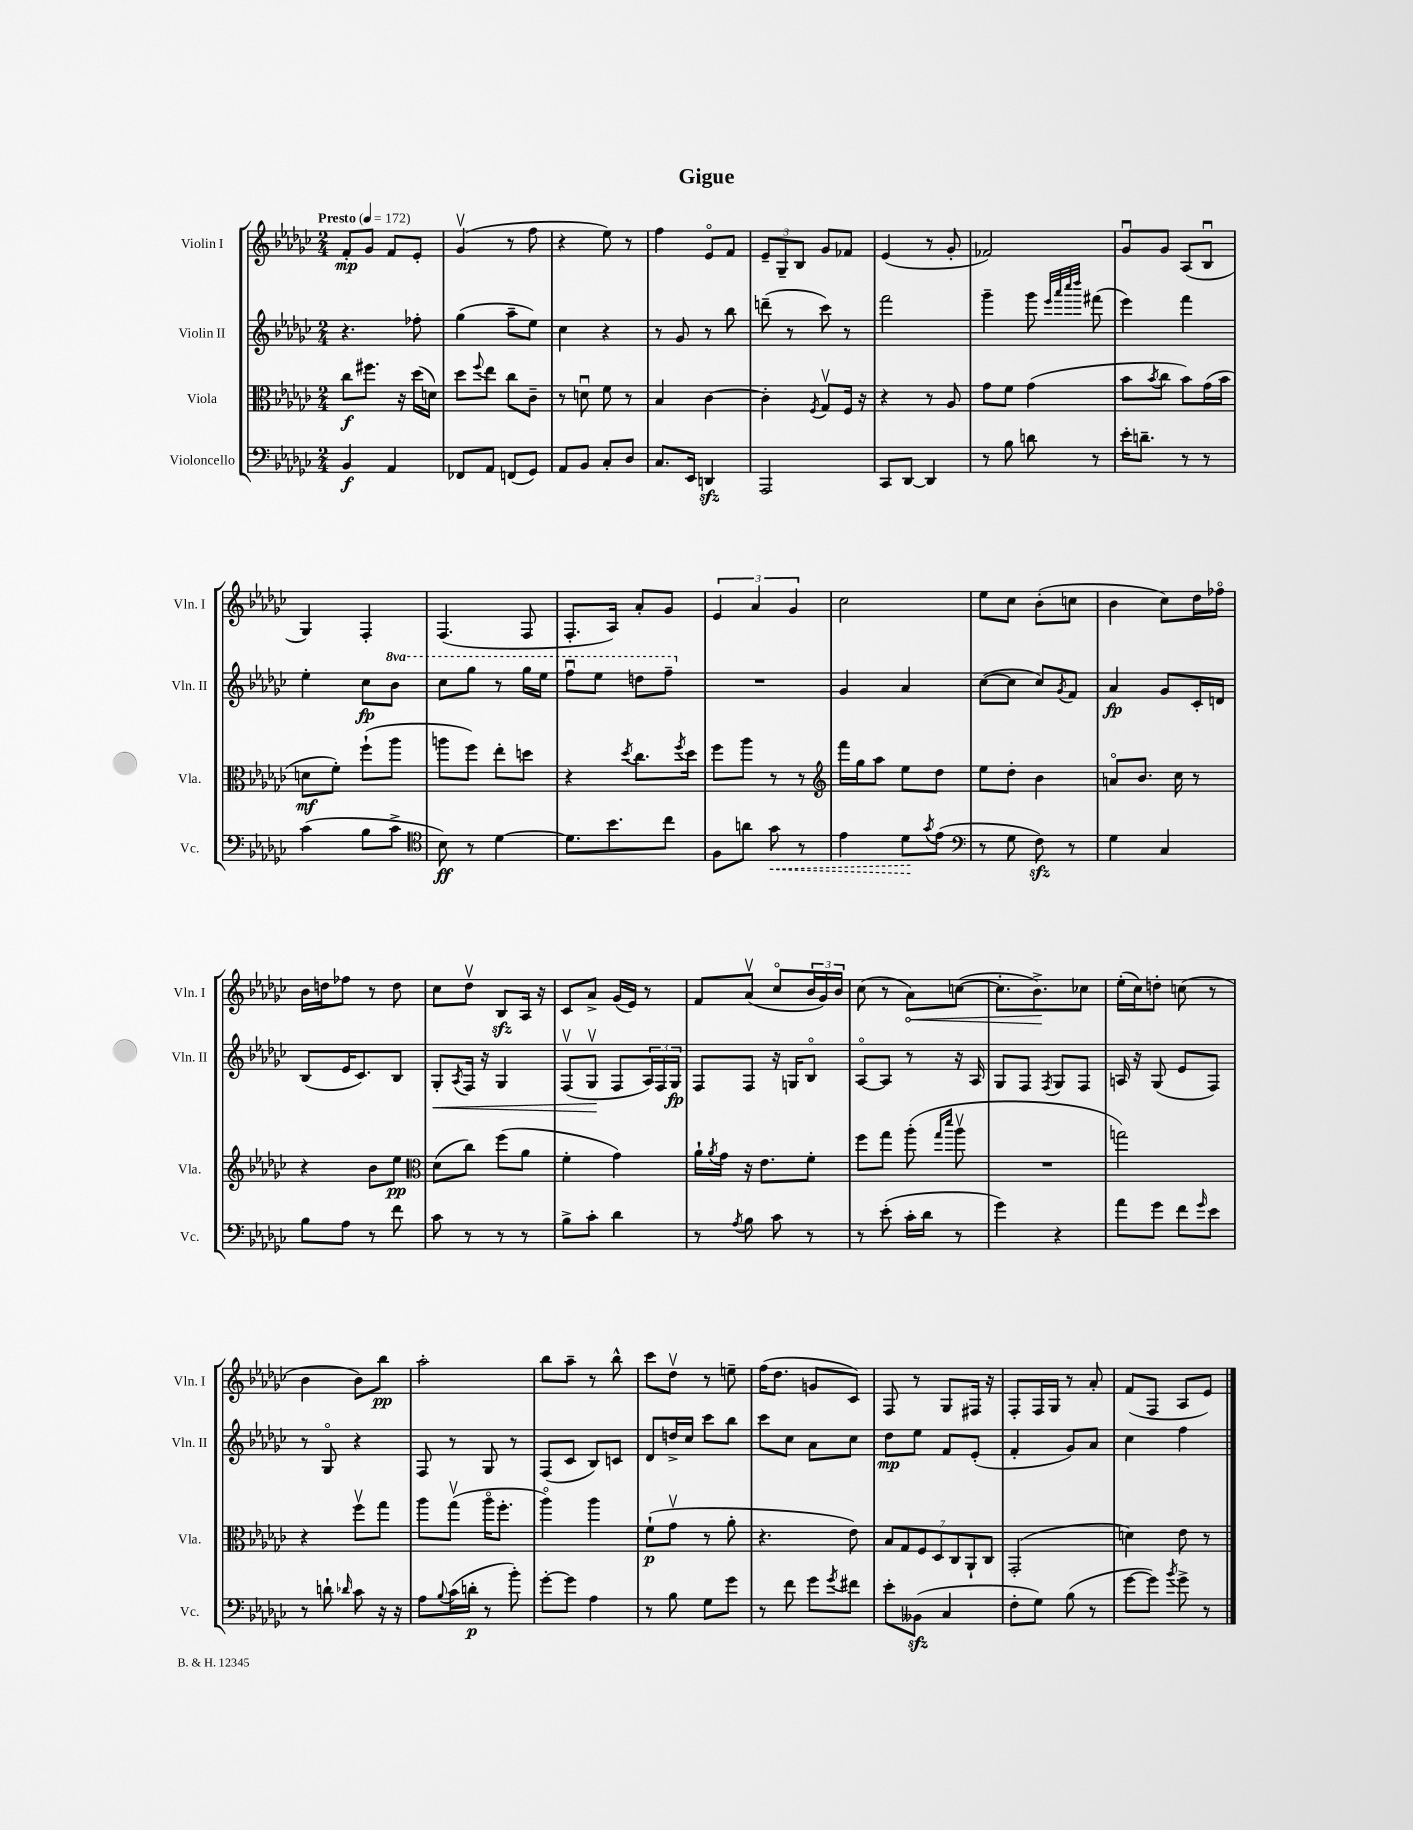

**kern	**kern	**kern	**kern
*staff4	*staff3	*staff2	*staff1
*clefF4	*clefC3	*clefG2	*clefG2
*k[b-e-a-d-g-c-]	*k[b-e-a-d-g-c-]	*k[b-e-a-d-g-c-]	*k[b-e-a-d-g-c-]
*M2/4	*M2/4	*M2/4	*M2/4
*MM172	*MM172	*MM172	*MM172
4BB-	8cc-	4.r	8f'
.	8.ff#	.	8g-
4AA-	.	.	8f
.	16r	.	.
.	(16dd-	8ff-'	8e-'
.	16d)	.	.
=	=	=	=
8FF-	8dd-	(4gg-	(4g-v
.	8qqff	.	.
8AA-	8ee-	.	.
(8FF	8cc-	8aa-~	8r
8GG-)	8c-~	8ee-)	8ff
=	=	=	=
8AA-	8r	4cc-	4r
8BB-	8du	.	.
8C-'	8f	4r	8ee-)
8D-	8r	.	8r
=	=	=	=
8.C-	4B-	8r	4ff
.	.	8g-	.
16EE-	.	.	.
4DD	[4c-	8r	8e-o
.	.	8bb-	8f
=	=	=	=
2AAA-	4c-']	(8ddd~	12e-~
.	.	.	12G-~
.	.	8r	.
.	.	.	12B-
.	8qF	.	.
.	8G-v	8ccc-)	8g-
.	16F	8r	8f-
.	16r	.	.
=	=	=	=
8CC-	4r	2fff	(4e-
[8DD-	.	.	.
4DD-]	8r	.	8r
.	8A-	.	8g-'
=	=	=	=
8r	8g-	4ggg-~	2f-)
8B-	8f	.	.
8d	(4g-	8ggg-	.
.	.	32qqeee-	.
.	.	32qqaaa-	.
.	.	32qqcccc-	.
.	.	32qqdddd-	.
8r	.	(8fff#	.
=	=	=	=
16e-'	8b-	4eee-)	8g-u
8.d~	.	.	.
.	8qb-	.	.
.	8cc-	.	8g-
8r	8b-)	4fff	(8A-
8r	(16g-	.	8B-u
.	16b-	.	.
=	=	=	=
(4c-	8d	4ee-'	4G-)
.	8f')	.	.
8B-	(8ff`	8cc-	4F'
8c-^	8aa-	8bb-	.
=	=	=	=
*clefC4	*	*	*
8B-)	8aa	8ccc-	(4.F
8r	8ff)	8ggg-	.
[4d-	8ee-'	8r	.
.	8dd	16ggg-	8F
.	.	16eee-	.
=	=	=	=
8.d-]	4r	8fffu	8.F'
.	.	8eee-	.
8.b-	.	.	16A-)
.	8qdd-	.	.
.	8.cc-	8ddd	8a-'
8cc-	.	8fff~	8g-
.	8qff	.	.
.	16dd-	.	.
=	=	=	=
8F	8ff	2r	6e-
8a	8aa-	.	.
.	.	.	6a-
8g-	8r	.	.
.	.	.	6g-
8r	8r	.	.
=	=	=	=
*	*clefG2	*	*
4e-	16fff	4g-	2cc-
.	16gg-	.	.
.	8aa-	.	.
8d-	8ee-	4a-	.
8qg-	.	.	.
(8e-	8dd-	.	.
=	=	=	=
*clefF4	*	*	*
8r	8ee-	([8cc-	8ee-
8G-	8dd-'	8cc-]	8cc-
8F)	4b-	8cc-)	(8b-'
.	.	8qg-	.
8r	.	8f	8cc
=	=	=	=
4G-	8ao	4a-	4b-
.	8.b-	.	.
4C-	.	8g-	8cc-)
.	16cc-	.	.
.	8r	16c-'	16dd-
.	.	16d	16ff-o
=	=	=	=
8B-	4r	(8B-	16b-
.	.	.	16dd
8A-	.	16e-	8ff-
.	.	8.c-)	.
8r	8b-	.	8r
8f	8ee-	8B-	8dd
=	=	=	=
*	*clefC3	*	*
8c-	(8d-	8G-'	8cc-
.	.	8qA-	.
8r	8cc-)	16F	8dd-v
.	.	16r	.
8r	(8ff	4G-	8B-
8r	8a-	.	16A-
.	.	.	16r
=	=	=	=
8B-^	4f'	(8Fv	8c-
8c-'	.	8G-v	8a-^
4d-	4g-)	8F	(16g-
.	.	.	16e-)
.	.	24A-)	8r
.	.	24F	.
.	.	24G-	.
=	=	=	=
8r	16a-`	8F	8f
.	8qa-	.	.
.	16g-	.	.
8qA-	.	.	.
8B-	16r	8F	(8a-v
.	8.e-	.	.
8c-	.	16r	8cc-o
.	.	16G	.
8r	8f'	8B-o	24b-
.	.	.	24g-)
.	.	.	24b-
=	=	=	=
8r	8ff	[8A-o	(8cc-
(8e-'	8gg-	8A-]	8r
16c-'	(8aa-'	8r	8a-)
16d-	.	.	.
.	16qqgg-	.	.
.	16qqddd-	.	.
8r	8aa-v	16r	([8cc
.	.	16A-	.
=	=	=	=
4g-)	2r	8G-	8.cc']
.	.	8F	.
.	.	.	8.b-^)
.	.	8qF	.
4r	.	8G-	.
.	.	8F	8cc-
=	=	=	=
8a-	2gg)	16A	(16ee-'
.	.	16r	16cc-)
8g-	.	(8G-	8dd'
8f	.	8e-	(8cc
16qqg-	.	.	.
8e-	.	8F)	8r
=	=	=	=
8r	4r	8r	4b-
8d`	.	8G-o	.
16qqd-	.	.	.
8c-	8ffv	4r	8b-)
16r	8gg-	.	8bb-
16r	.	.	.
=	=	=	=
8A-	8aa-	8F	2aa-'
8qqB-	.	.	.
(16c-	(8gg-v	8r	.
16d'	.	.	.
8r	16aa-o	8G-	.
.	8.ff'	.	.
8b-')	.	8r	.
=	=	=	=
[8g-'	4aa-o)	(8F	8bb-
8g-]	.	8c-	8aa-~
4A-	4aa-	8B-)	8r
.	.	8c	8bb-^^
=	=	=	=
8r	(8f`	8d-	8ccc-
8B-	8g-v	16dd^	8dd-v
.	.	16cc-	.
8G-	8r	8ccc-	8r
8g-	8a-'	8bb-	8ee~
=	=	=	=
8r	4.r	8ccc-	(16ff
.	.	.	8.dd-
8f	.	8cc-	.
8g-	.	8a-	8g
8qg-	.	.	.
8f#	8e-)	8cc-	8c-)
=	=	=	=
8e-'	14B-	8dd-	8F
.	14G-	.	.
(8BB--	.	8ee-	8r
.	14F	.	.
.	14D-	.	.
4C-	.	8f	8G-
.	14C-	.	.
.	14AA-`	.	.
.	.	(8e-'	16F#
.	14C-	.	.
.	.	.	16r
=	=	=	=
8F'	(2GG-'	4f'	8F'
8G-)	.	.	16F
.	.	.	16G-
(8B-	.	8g-)	8r
8r	.	8a-	8a-'
=	=	=	=
[8g-	4d)	4cc-	(8f
8g-])	.	.	8F
8qb-	.	.	.
8g-^	8e-	4ff	8A-
8r	8r	.	8e-)
==	==	==	==
*-	*-	*-	*-
